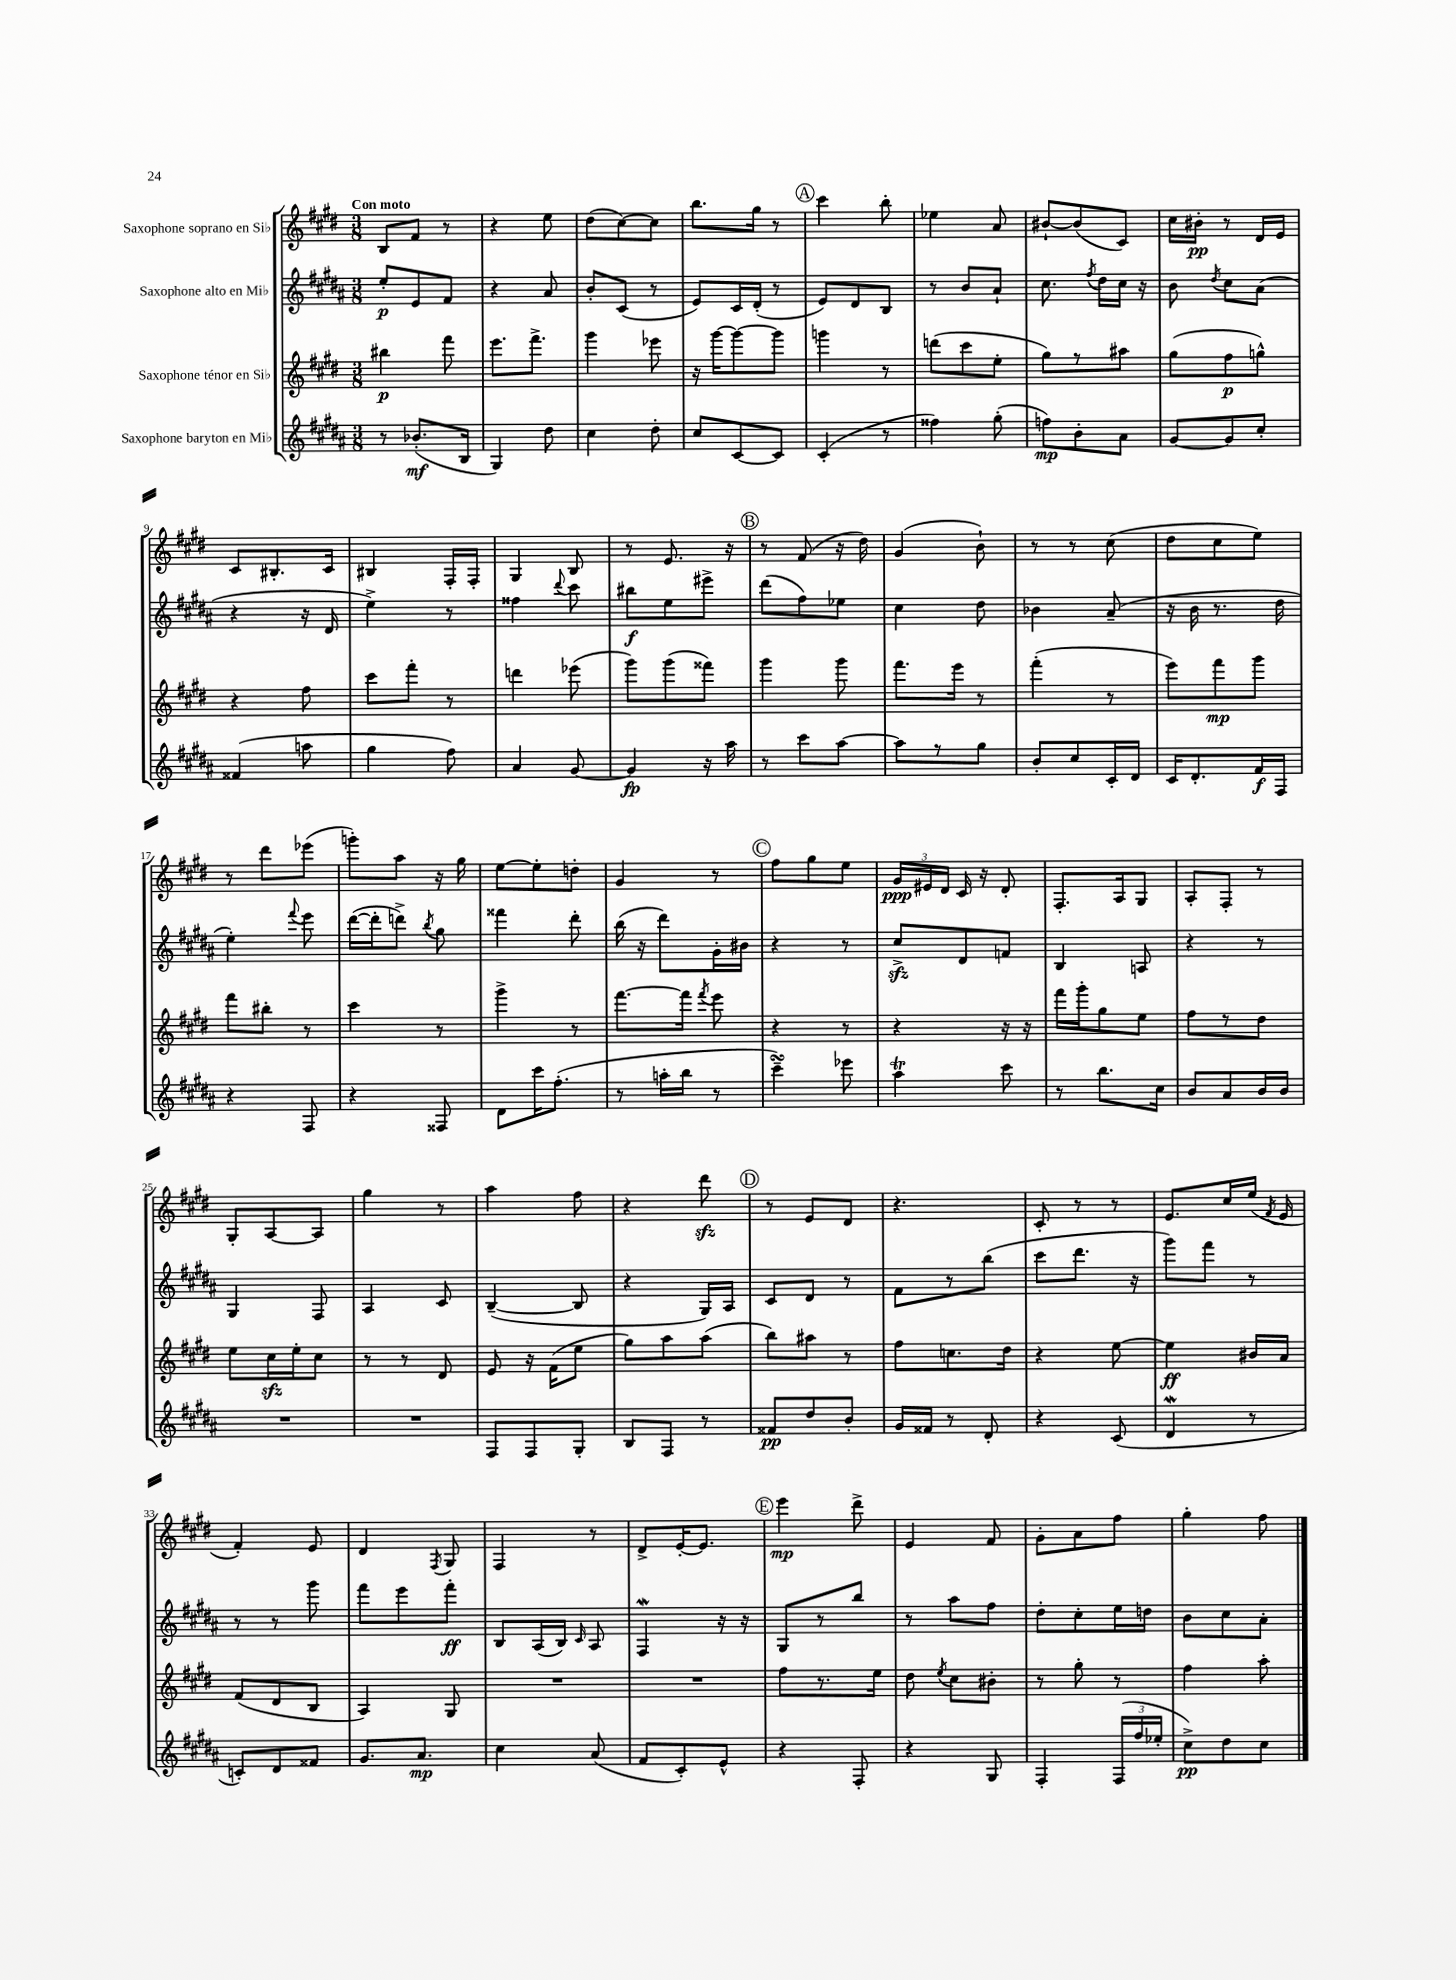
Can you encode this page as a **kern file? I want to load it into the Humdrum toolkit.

**kern	**kern	**kern	**kern
*staff4	*staff3	*staff2	*staff1
*clefG2	*clefG2	*clefG2	*clefG2
*k[f#c#g#d#a#]	*k[f#c#g#d#]	*k[f#c#g#d#a#]	*k[f#c#g#d#]
*M3/8	*M3/8	*M3/8	*M3/8
8r	4bb#\	8ee'/L	8B/L
(8.b-'/L	.	8e/	8f#/J
.	8fff#\	8f#/J	8r
16B/Jk	.	.	.
=	=	=	=
4G#/)	8.eee\L	4r	4r
.	8.fff#^\J	.	.
8dd#\	.	8a#/	8ee\
=	=	=	=
4cc#\	4ggg#\	8b'/L	(8dd#\L
.	.	(8c#/J	[8cc#\)
8dd#'\	8eee-\	8r	8cc#\]J
=	=	=	=
8cc#/L	16r	8e/L)	8.bb\L
.	[16ggg#\LK	.	.
[8c#/	8ggg#\_	16c#/L	.
.	.	(16d#'/JJ	16gg#\Jk
8c#/]J	8ggg#\]J	8r	8r
=	=	=	=
(4c#'/	4ggg\	8e/L)	4ccc#\
.	.	8d#/	.
8r	8r	8B/J	8bb'\
=	=	=	=
4ff##\)	(8ddd\L	8r	4ee-\
.	8ccc#\	8b/L	.
(8gg#'\	8ee'\J	8a#`/J	8a/
=	=	=	=
8ff\L)	8gg#\L)	8.cc#\	[8b#`/L
8b'\	8r	.	(8b#/]
.	.	8qff#/	.
.	.	16dd#\LL	.
8a#\J	8aa#\J	16cc#\JJ	8c#/J)
.	.	16r	.
=	=	=	=
[8g#/L	(8gg#\L	8b\	16cc#\LL
.	.	.	16b#'\JJ
.	.	8qdd#/	.
8g#/]	8ff#\	8cc#\L	8r
8cc#'/J	8gg^^\J)	(8a#\J	16d#/LL
.	.	.	16e/JJ
=	=	=	=
(4f##/	4r	4r	8c#/L
.	.	.	8.B#'/
8aa\	8ff#\	16r	.
.	.	16d#/	16c#/Jk
=	=	=	=
4gg#\	8ccc#\L	4ee^\)	4B#/
.	8fff#'\J	.	.
8ff#\)	8r	8r	16F#'/LL
.	.	.	16F#'/JJ
=	=	=	=
4a#/	4ddd\	4ff##\	4G#/
.	.	8qqddd#/	.
[8g#/	(8eee-\	8ccc#\	8B/
=	=	=	=
4g#/]	8ggg#\L)	8bb#\L	8r
.	(8ggg#\	8ee\	8.e/
16r	8fff##\J)	8eee#^\J	.
16aa#\	.	.	16r
=	=	=	=
8r	4ggg#\	(8ddd#\L	8r
8ccc#\L	.	8ff#\)	(8f#/
[8aa#\J	8ggg#\	8ee-\J	16r
.	.	.	16dd#\)
=	=	=	=
8aa#\]L	8.fff#\L	4cc#\	(4g#/
8r	.	.	.
.	16eee\Jk	.	.
8gg#\J	8r	8dd#\	8b`\)
=	=	=	=
8b'/L	(4fff#'\	4b-\	8r
8cc#/	.	.	8r
16c#'/L	8r	(8a#~/	(8cc#\
16d#/JJ	.	.	.
=	=	=	=
16c#/LK	8eee\L)	16r	8dd#\L
8.d#'/	.	16b\	.
.	8fff#\	8.r	8cc#\
16f#/L	8ggg#\J	.	8ee\J)
16F#/JJ	.	16dd#\	.
=	=	=	=
4r	8fff#\L	4ee'\)	8r
.	8bb#'\J	.	8ddd#\L
.	.	8qqfff#/	.
8F#/	8r	8eee\	(8eee-\J
=	=	=	=
4r	4ccc#\	([16ddd#\LL	8ggg'\L)
.	.	16ddd#'\]J	.
.	.	8ddd^\J)	8aa\J
.	.	8qbb/	.
8F##/	8r	8gg#\	16r
.	.	.	16gg#\
=	=	=	=
8d#\L	4ggg#^\	4fff##\	[8ee\L
16ccc#\K	.	.	8ee'\]
(8.ff#'\J	.	.	.
.	8r	8ddd#'\	8dd'\J
=	=	=	=
8r	[8.fff#\L	(16bb\	4g#/
.	.	16r	.
16aa'\LL	.	8ddd#\L)	.
16bb\JJ	16fff#\]Jk	.	.
.	8qfff#/	.	.
8r	8eee\	16g#'\L	8r
.	.	16b#\JJ	.
=	=	=	=
4ccc#~\)	4r	4r	8ff#\L
.	.	.	8gg#\
8eee-\	8r	8r	8ee\J
=	=	=	=
4aa#\	4r	8cc#^/L	24g#/LL
.	.	.	24e#/
.	.	.	24d#/JJ
.	.	8d#/	16c#/
.	.	.	16r
8ccc#\	16r	8f/J	8d#'/
.	16r	.	.
=	=	=	=
8r	16fff#\LL	4B/	8.F#'/L
.	16ggg#'\J	.	.
8.bb\L	8gg#\	.	.
.	.	.	16A/k
.	8ee\J	8A/	8G#/J
16cc#\Jk	.	.	.
=	=	=	=
8b/L	8ff#\L	4r	8A'/L
8a#/	8r	.	8F#'/J
16b/L	8dd#\J	8r	8r
16b/JJ	.	.	.
=	=	=	=
4.r	8ee\L	4G#/	8G#'/L
.	16cc#\L	.	[8A/
.	16ee'\J	.	.
.	8cc#\J	8F#/	8A/]J
=	=	=	=
4.r	8r	4A#/	4gg#\
.	8r	.	.
.	8d#/	8c#/	8r
=	=	=	=
8F#/L	8e/	([4B~/	4aa\
8F#/	16r	.	.
.	(16f#\LK	.	.
8G#'/J	8ee\J	8B/]	8ff#\
=	=	=	=
8B/L	8gg#\L)	4r	4r
8F#/J	8aa\	.	.
8r	(8aa\J	16G#/LL)	8ddd#\
.	.	16A#/JJ	.
=	=	=	=
8f##/L	8bb\L)	8c#/L	8r
8dd#/	8aa#\J	8d#/J	8e/L
8b'/J	8r	8r	8d#/J
=	=	=	=
16g#/LL	8ff#\L	8f#\L	4.r
16f##/JJ	.	.	.
8r	8.cc\	8r	.
8d#'/	.	(8bb\J	.
.	16dd#\Jk	.	.
=	=	=	=
4r	4r	8ccc#\L	8c#'/
.	.	8.ddd#\J	8r
(8c#/	[8ee\	.	8r
.	.	16r	.
=	=	=	=
4d#/	4ee\]	8ggg#\L)	8.e/L
.	.	8fff#\J	.
.	.	.	16cc#/L
8r	16b#/LL	8r	(16ee/JJ
.	.	.	8qf#/
.	16a/JJ	.	16e/
=	=	=	=
8c'/L)	(8f#/L	8r	4f#'/)
8d#/	8d#/	8r	.
8f##/J	8B/J	8ggg#\	8e/
=	=	=	=
8.g#/L	4A/)	8fff#\L	4d#/
.	.	8eee\	.
8.a#/J	.	.	.
.	.	.	8qF#/
.	8G#/	8fff#'\J	8G#/
=	=	=	=
4cc#\	4.r	8B/L	4F#/
.	.	(16A#/L	.
.	.	16B/JJ)	.
.	.	16qqc#/	.
(8a#/	.	8A#/	8r
=	=	=	=
8f#/L	4.r	4F#/	8d#^/L
8c#'/)	.	.	[16e'/K
.	.	.	8.e/]J
8e^^/J	.	16r	.
.	.	16r	.
=	=	=	=
4r	8ff#\L	8G#/L	4eee\
.	8.r	8r	.
8F#'/	.	8bb/J	8ddd#^\
.	16ee\Jk	.	.
=	=	=	=
4r	8dd#\	8r	4e/
.	8qee/	.	.
.	8cc#\L	8aa#\L	.
8G#/	8b#'\J	8ff#\J	8f#/
=	=	=	=
4F#'/	8r	8dd#'\L	8g#'\L
.	8gg#'\	8cc#'\	8a\
(24F#/LL	8r	16ee\L	8ff#\J
24ff#/	.	.	.
.	.	16dd\JJ	.
24ee-'/JJ	.	.	.
=	=	=	=
8cc#^\L)	4ff#\	8b\L	4gg#'\
8dd#\	.	8cc#\	.
8cc#\J	8aa'\	8a#'\J	8ff#\
==	==	==	==
*-	*-	*-	*-
